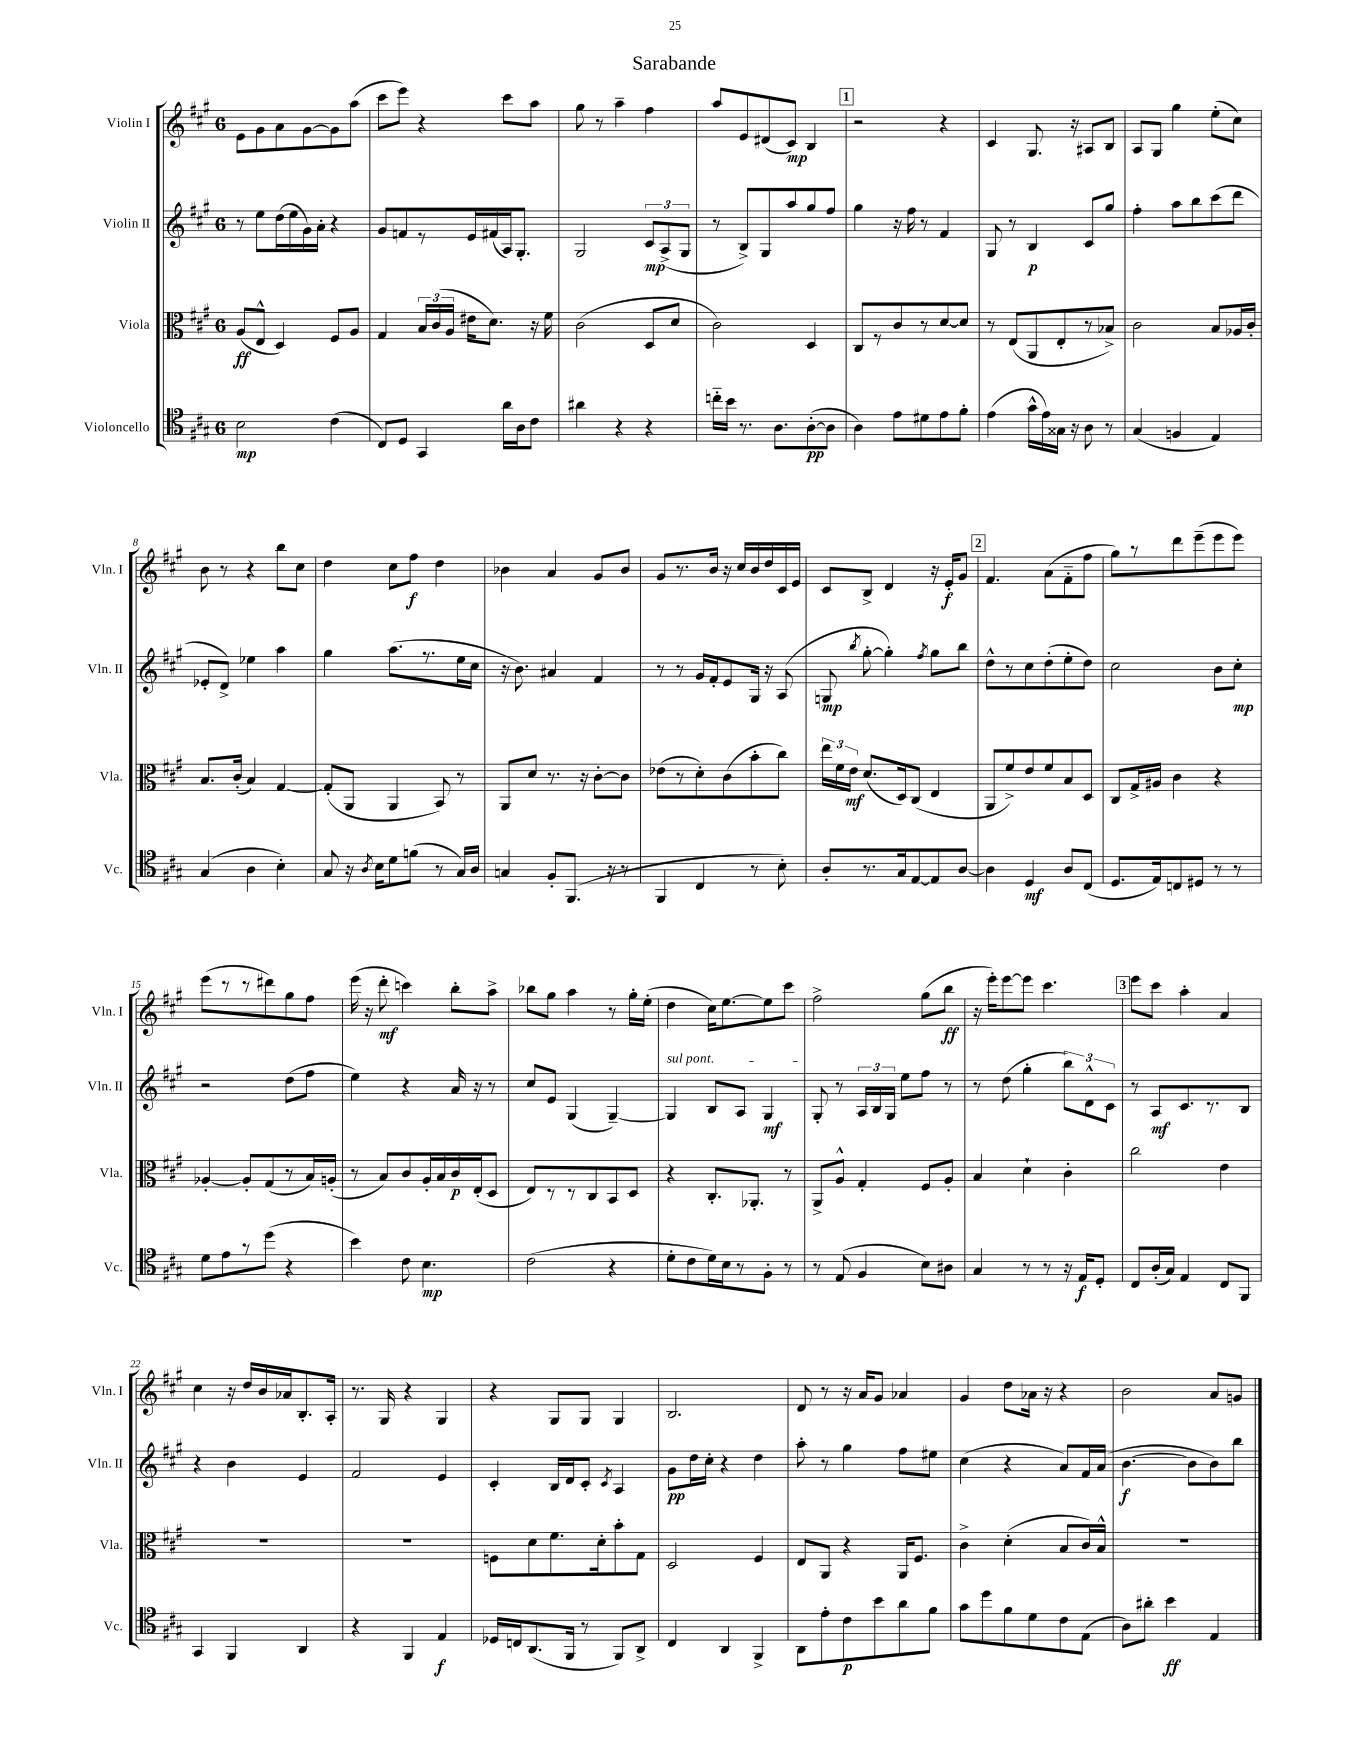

**kern	**dynam	**kern	**dynam	**kern	**dynam	**kern	**dynam
*part4	*part4	*part3	*part3	*part2	*part2	*part1	*part1
*staff4	*staff4	*staff3	*staff3	*staff2	*staff2	*staff1	*staff1
*I"Violoncello	*	*I"Viola	*	*I"Violin II	*	*I"Violin I	*
*I'Vc.	*	*I'Vla.	*	*I'Vln. II	*	*I'Vln. I	*
*clefC4	*	*clefC3	*	*clefG2	*	*clefG2	*
*k[f#c#g#]	*	*k[f#c#g#]	*	*k[f#c#g#]	*	*k[f#c#g#]	*
*M6/8	*	*M6/8	*	*M6/8	*	*M6/8	*
=1	=1	=1	=1	=1	=1	=1	=1
2B\	mp	(8A/L	ff	8r	.	8e\L	.
.	.	8E^^/J	.	8ee\L	.	8g#\	.
.	.	4D/)	.	(16dd\L	.	8a\	.
.	.	.	.	16ee\	.	.	.
.	.	.	.	16g#\)	.	[8g#\	.
.	.	.	.	16a'\JJ	.	.	.
(4c#\	.	8F#/L	.	4r	.	8g#\]	.
.	.	8A/J	.	.	.	(8aa\J	.
=2	=2	=2	=2	=2	=2	=2	=2
8C#/L)	.	4G#/	.	8g#/L	.	8ccc#\L	.
8D/J	.	.	.	8fn/	.	8eee\J)	.
4GG#/	.	24B/LL	.	8r	.	4r	.
.	.	(24c#/	.	.	.	.	.
.	.	24A/JJ	.	.	.	.	.
.	.	16e#X\KL	.	16e/L	.	.	.
.	.	8.d\J)	.	(16f#X/	.	.	.
16a\LL	.	.	.	16A/J)	.	8ccc#\L	.
16A\J	.	.	.	8.G#'/J	.	.	.
8c#\J	.	16r	.	.	.	8aa\J	.
.	.	16f#\	.	.	.	.	.
=3	=3	=3	=3	=3	=3	=3	=3
4a#X\	.	(2c#\	.	2G#/	.	8gg#\	.
.	.	.	.	.	.	8r	.
4r	.	.	.	.	.	4aa~\	.
4r	.	8D/L	.	12c#/L	mp	4ff#\	.
.	.	.	.	(12A^/	.	.	.
.	.	8d/J	.	.	.	.	.
.	.	.	.	12G#/J	.	.	.
=4	=4	=4	=4	=4	=4	=4	=4
16ccn\LL	.	2c#\)	.	8r	.	8aa/L	.
16b\JJ	.	.	.	.	.	.	.
8.r	.	.	.	8B^/L)	.	8e/	.
.	.	.	.	8G#/	.	(8d#X/	.
8.A\L	.	.	.	.	.	.	.
.	.	.	.	8aa/	.	8c#/J)	mp
([8A'\	pp	4D/	.	8gg#/	.	4B/	.
8A\J]	.	.	.	8ff#/J	.	.	.
!!LO:REH:place=s1:t=1
=5	=5	=5	=5	=5	=5	=5	=5
4A\)	.	8C#/L	.	4gg#\	.	2r	.
.	.	8r	.	.	.	.	.
8e\L	.	8c#/	.	16r	.	.	.
.	.	.	.	16ff#\	.	.	.
8d#X\	.	8r	.	8r	.	.	.
8e\	.	[8d/	.	4f#/	.	4r	.
8f#'\J	.	8d/J]	.	.	.	.	.
=6	=6	=6	=6	=6	=6	=6	=6
(4e\	.	8r	.	8G#/	.	4c#/	.
.	.	(8E/L	.	8r	.	.	.
16g#^^\LL	.	8AA/	.	4B/	p	8.G#/	.
16e\)	.	.	.	.	.	.	.
16G##X\JJ	.	8E'/	.	.	.	.	.
16r	.	.	.	.	.	16r	.
8A\	.	8r	.	8c#/L	.	8A#X/L	.
8r	.	8B-X^/J)	.	8gg#/J	.	8B/J	.
=7	=7	=7	=7	=7	=7	=7	=7
(4G#/	.	2c#\	.	4ff#'\	.	8A/L	.
.	.	.	.	.	.	8G#/J	.
4Fn/	.	.	.	8aa\L	.	4gg#\	.
.	.	.	.	8bb\	.	.	.
4E/)	.	8B/L	.	(8ccc#\	.	(8ee'\L	.
.	.	16A-X/L	.	8ddd\J	.	8cc#\J)	.
.	.	16c#'/JJ	.	.	.	.	.
!!LO:LB:g=z
=8	=8	=8	=8	=8	=8	=8	=8
(4G#/	.	8.B/L	.	8e-X'/L	.	8b\	.
.	.	.	.	8d^/J)	.	8r	.
.	.	(16c#'/Jk	.	.	.	.	.
4A\	.	4B/)	.	4ee-X\	.	4r	.
4B'\)	.	[4G#/	.	4aa\	.	8bb\L	.
.	.	.	.	.	.	8cc#\J	.
=9	=9	=9	=9	=9	=9	=9	=9
8G#/	.	(8G#'/L]	.	4gg#\	.	4dd\	.
16r	.	8AA/J	.	.	.	.	.
8qA/	.	.	.	.	.	.	.
16B\KL	.	.	.	.	.	.	.
8d\	.	4AA/	.	(8.aa\L	.	8cc#\L	.
(8fn\J	.	.	.	.	.	8ff#\J	f
.	.	.	.	8.r	.	.	.
8r	.	8BB/)	.	.	.	4dd\	.
16G#/LL)	.	8r	.	16ee\L	.	.	.
16A/JJ	.	.	.	16cc#\JJ	.	.	.
=10	=10	=10	=10	=10	=10	=10	=10
4Gn/	.	8AA/L	.	16r	.	4b-X\	.
.	.	.	.	8.b\)	.	.	.
.	.	8d/J	.	.	.	.	.
8F#'/L	.	8.r	.	4a#X/	.	4a/	.
(8.FF#/J	.	.	.	.	.	.	.
.	.	16r	.	.	.	.	.
.	.	[8c#'\L	.	4f#/	.	8g#/L	.
16r	.	.	.	.	.	.	.
8r	.	8c#\J]	.	.	.	8b-/J	.
=11	=11	=11	=11	=11	=11	=11	=11
4FF#/	.	(8e-X\L	.	8r	.	8g#/L	.
.	.	8r	.	8r	.	8.r	.
4C#/	.	8d'\)	.	16g#/LL	.	.	.
.	.	.	.	16f#'/J	.	16b/Jk	.
.	.	(8c#\	.	8e/	.	16r	.
.	.	.	.	.	.	16cc#/LL	.
8r	.	8b'\	.	16G#/Jk	.	16b/	.
.	.	.	.	16r	.	16dd/	.
8B'\)	.	8cc#\J)	.	(8A/	.	16c#/	.
.	.	.	.	.	.	16e/JJ	.
=12	=12	=12	=12	=12	=12	=12	=12
8A'/L	.	24ee\LL	.	8Gn/	mp	8c#/L	.
.	.	24f#\	.	.	.	.	.
.	.	24e\JJ	mf	.	.	.	.
.	.	.	.	8qbb/	.	.	.
8.r	.	(8.d/L	.	[8gg#'\	.	8B^/J	.
.	.	.	.	4gg#'\])	.	4d/	.
16G#/k	.	16D/k)	.	.	.	.	.
[8E/	.	(8C#/J	.	.	.	.	.
.	.	.	.	8qff#/	.	.	.
8E/]	.	4E/	.	8gg#\L	.	16r	.
.	.	.	.	.	.	16e'/KL	f
[8A/J	.	.	.	8bb\J	.	8g#/J	.
!!LO:REH:place=s1:t=2
=13	=13	=13	=13	=13	=13	=13	=13
4A\]	.	8AA/L	.	8dd^^\L	.	4.f#/	.
.	.	8f#^/)	.	8r	.	.	.
4D/	mf	8e/	.	8cc#\	.	.	.
.	.	8f#/	.	(8dd'\	.	(8a\L	.
8A/L	.	8B/	.	8ee'\	.	8f#\	.
(8C#/J	.	8D/J	.	8dd\J)	.	8ff#\J	.
=14	=14	=14	=14	=14	=14	=14	=14
8.D/L	.	8C#/L	.	2cc#\	.	8gg#\L)	.
.	.	16G#^/L	.	.	.	8r	.
16E/k)	.	16A#X/JJ	.	.	.	.	.
8Cn/	.	4c#\	.	.	.	8ddd\	.
8D#X/J	.	.	.	.	.	(8eee~\	.
8r	.	4r	.	8b\L	.	8eee\	.
8r	.	.	.	8cc#'\J	mp	8eee\J)	.
!!LO:LB:g=z
=15	=15	=15	=15	=15	=15	=15	=15
8d\L	.	[4A-X'/	.	2r	.	(8eee\L	.
8e\	.	.	.	.	.	8r	.
8r	.	8A-'/L]	.	.	.	8r	.
(8dd\J	.	(8G#/	.	.	.	8ddd#X\)	.
4r	.	8r	.	(8dd\L	.	8gg#\	.
.	.	16B/L)	.	8ff#\J	.	8ff#\J	.
.	.	(16An'/JJ	.	.	.	.	.
=16	=16	=16	=16	=16	=16	=16	=16
4b\)	.	8r	.	4ee\)	.	(16eee\	.
.	.	.	.	.	.	16r	.
.	.	8B/L)	.	.	.	8ddd'\	mf
8c#\	.	8c#/	.	4r	.	4cccn\)	.
4.B\	mp	16A'/L	.	.	.	.	.
.	.	16B/	.	.	.	.	.
.	.	16c#/	p	16a/	.	8bb'\L	.
.	.	(16E'/J	.	16r	.	.	.
.	.	8D/J	.	8r	.	8aa^\J	.
=17	=17	=17	=17	=17	=17	=17	=17
(2c#\	.	8E/L)	.	8cc#/L	.	8bb-X\L	.
.	.	8r	.	8e/J	.	8gg#\J	.
.	.	8r	.	(4G#/	.	4aa\	.
.	.	8C#/	.	.	.	.	.
4r	.	8BB/	.	[4G#~/)	.	8r	.
.	.	8D/J	.	.	.	16gg#'\LL	.
.	.	.	.	.	.	(16ee'\JJ	.
=18	=18	=18	=18	=18	=18	=18	=18
!	!	!	!	!LO:TX:a:i:t=sul pont.	!	!	!
8d'\L	.	4r	.	4G#/]	.	4dd\	.
8c#\	.	.	.	.	.	.	.
16d\L)	.	8.C#'/L	.	8B/L	.	16cc#\KL)	.
16B\J	.	.	.	.	.	[8.ee\	.
8r	.	.	.	8A/J	.	.	.
.	.	8.AA-X'/J	.	.	.	.	.
8F#'\J	.	.	.	4G#/	mf	8ee\]	.
8r	.	8r	.	.	.	8ccc#\J	.
=19	=19	=19	=19	=19	=19	=19	=19
8r	.	8AA^/L	.	8G#'/	.	2ff#^\	.
(8E/	.	8A^^/J	.	8r	.	.	.
4F#/	.	4G#'/	.	24A/LL	.	.	.
.	.	.	.	24B/	.	.	.
.	.	.	.	24G#/JJ	.	.	.
.	.	.	.	8ee\L	.	.	.
8B\L)	.	8F#/L	.	8ff#\J	.	(8gg#\L	.
8A#X\J	.	8A'/J	.	8r	.	8bb\J	ff
=20	=20	=20	=20	=20	=20	=20	=20
4G#/	.	4B/	.	8r	.	16r	.
.	.	.	.	.	.	16eee'\KL)	.
.	.	.	.	(8dd\	.	[8eee\	.
8r	.	4d`\	.	4gg#'\	.	8eee\J]	.
8r	.	.	.	.	.	4.ccc#\	.
16r	.	4c#'\	.	12bb\L)	.	.	.
16E/KL	f	.	.	.	.	.	.
.	.	.	.	12d^^\	.	.	.
8D'/J	.	.	.	.	.	.	.
.	.	.	.	12c#\J	.	.	.
!!LO:REH:place=s1:t=3
=21	=21	=21	=21	=21	=21	=21	=21
8C#/L	.	2cc#\	.	8r	.	8eee\L	.
(16A'/L	.	.	.	8A/L	mf	8ccc#\J	.
16G#/JJ)	.	.	.	.	.	.	.
4E/	.	.	.	8.c#/	.	4aa'\	.
.	.	.	.	8.r	.	.	.
8C#/L	.	4e\	.	.	.	4a/	.
8FF#/J	.	.	.	8B/J	.	.	.
!!LO:LB:g=z
=22	=22	=22	=22	=22	=22	=22	=22
4GG#/	.	2.r	.	4r	.	4cc#\	.
4FF#/	.	.	.	4b\	.	16r	.
.	.	.	.	.	.	16dd/LL	.
.	.	.	.	.	.	16b/	.
.	.	.	.	.	.	16a-X/J	.
4AA/	.	.	.	4e/	.	8.B'/	.
.	.	.	.	.	.	16A'/Jk	.
=23	=23	=23	=23	=23	=23	=23	=23
4r	.	2.r	.	2f#/	.	8.r	.
.	.	.	.	.	.	16G#/	.
4FF#/	.	.	.	.	.	4r	.
4E/	f	.	.	4e/	.	4G#/	.
=24	=24	=24	=24	=24	=24	=24	=24
16D-X/LL	.	8Fn\L	.	4c#'/	.	4r	.
16Cn/J	.	.	.	.	.	.	.
(8.AA/	.	8d\	.	.	.	.	.
.	.	8.f#\	.	16B/LL	.	8G#/L	.
16FF#/Jk	.	.	.	16d/J	.	.	.
8r	.	.	.	8c#'/J	.	8G#/J	.
.	.	16d'\k	.	.	.	.	.
.	.	.	.	8qc#/	.	.	.
8FF#/L)	.	8b'\	.	4A/	.	4G#/	.
8AA^/J	.	8G#\J	.	.	.	.	.
=25	=25	=25	=25	=25	=25	=25	=25
4C#/	.	2D/	.	8g#\L	pp	2.B/	.
.	.	.	.	16dd\L	.	.	.
.	.	.	.	16cc#'\JJ	.	.	.
4AA/	.	.	.	4r	.	.	.
4FF#^/	.	4F#/	.	4dd\	.	.	.
=26	=26	=26	=26	=26	=26	=26	=26
8AA\L	.	8E/L	.	8aa'\	.	8d/	.
8e'\	.	8AA/J	.	8r	.	8r	.
8c#\	p	4r	.	4gg#\	.	16r	.
.	.	.	.	.	.	16a/KL	.
8b\	.	.	.	.	.	8g#/J	.
8a\	.	16AA/KL	.	8ff#\L	.	4a-X/	.
.	.	8.F#/J	.	.	.	.	.
8f#\J	.	.	.	8ee#X\J	.	.	.
=27	=27	=27	=27	=27	=27	=27	=27
8g#\L	.	4c#^\	.	(4cc#\	.	4g#/	.
8dd\	.	.	.	.	.	.	.
8f#\	.	(4d'\	.	4r	.	8dd\L	.
8d\	.	.	.	.	.	16a-X\Jk	.
.	.	.	.	.	.	16r	.
8c#\	.	8B/L	.	8a/L)	.	4r	.
(8E\J	.	16c#/L)	.	16f#/L	.	.	.
.	.	16B^^/JJ	.	(16a/JJ	.	.	.
=28	=28	=28	=28	=28	=28	=28	=28
8A\L)	.	2.r	.	[4.b\	f	2b\	.
8a#X'\J	.	.	.	.	.	.	.
4b\	ff	.	.	.	.	.	.
.	.	.	.	8b\L]	.	.	.
4E/	.	.	.	8b\)	.	8a/L	.
.	.	.	.	8bb\J	.	8gn/J	.
==	==	==	==	==	==	==	==
*-	*-	*-	*-	*-	*-	*-	*-
